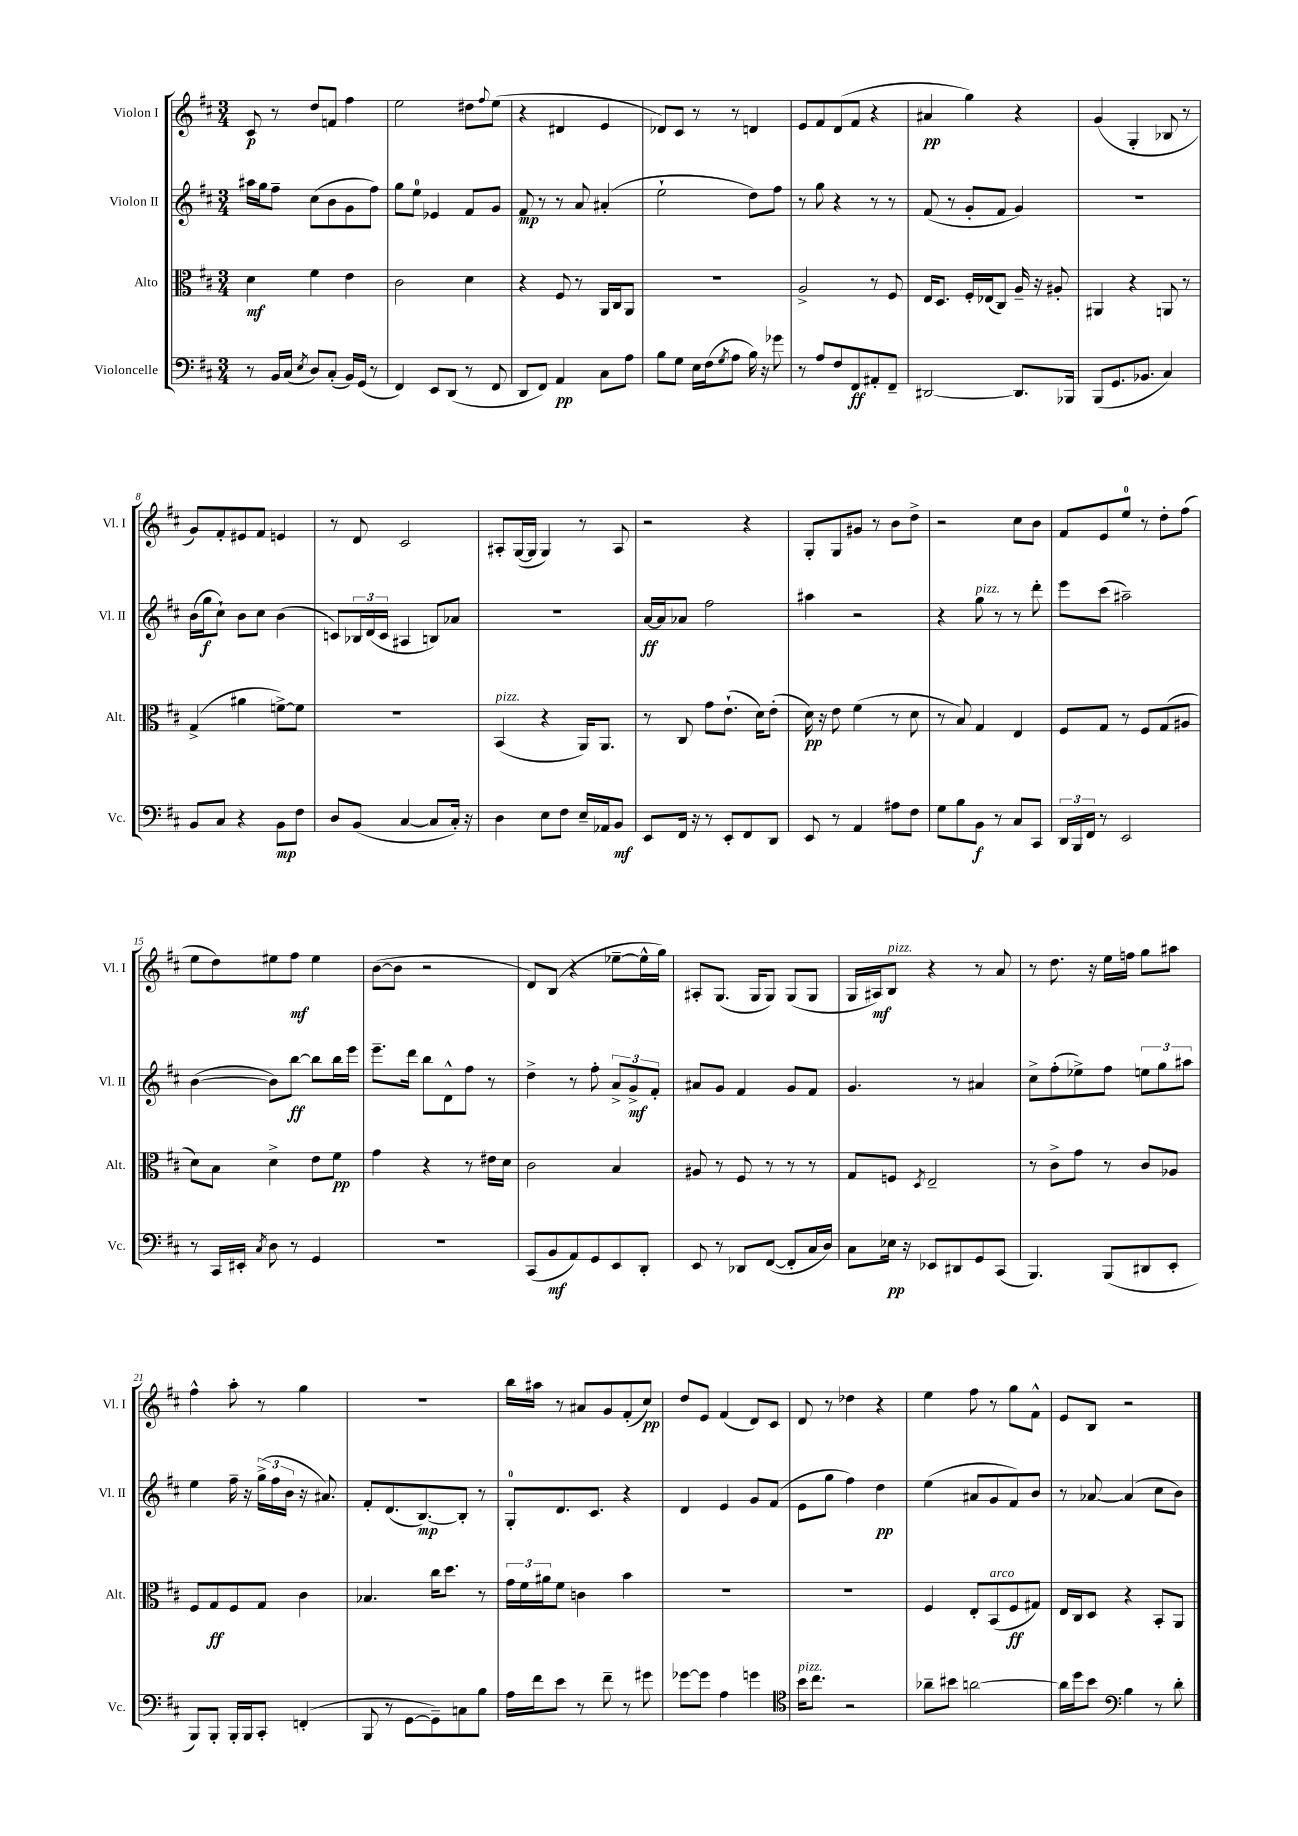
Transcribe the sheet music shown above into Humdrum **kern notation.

**kern	**dynam	**kern	**dynam	**kern	**dynam	**kern	**dynam
*part4	*part4	*part3	*part3	*part2	*part2	*part1	*part1
*staff4	*staff4	*staff3	*staff3	*staff2	*staff2	*staff1	*staff1
*I"Violoncelle	*	*I"Alto	*	*I"Violon II	*	*I"Violon I	*
*I'Vc.	*	*I'Alt.	*	*I'Vl. II	*	*I'Vl. I	*
*clefF4	*	*clefC3	*	*clefG2	*	*clefG2	*
*k[f#c#]	*	*k[f#c#]	*	*k[f#c#]	*	*k[f#c#]	*
*M3/4	*	*M3/4	*	*M3/4	*	*M3/4	*
=1	=1	=1	=1	=1	=1	=1	=1
8r	.	4d\	mf	16aa#X\LL	.	8c#/	p
.	.	.	.	16gg\J	.	.	.
16BB/LL	.	.	.	8ff#~\J	.	8r	.
(16C#/JJ	.	.	.	.	.	.	.
8qE/	.	.	.	.	.	.	.
8D/L)	.	4f#\	.	(8cc#\L	.	8dd/L	.
(8C#'/J	.	.	.	8b\	.	8fn/J	.
16BB/LL)	.	4e\	.	8g\	.	4ff#\	.
(16GG/JJ	.	.	.	.	.	.	.
8r	.	.	.	8ff#\J)	.	.	.
=2	=2	=2	=2	=2	=2	=2	=2
4FF#/)	.	2c#\	.	8gg\L	.	2ee\	.
.	.	.	.	8ee\J	.	.	.
8EE/L	.	.	.	4e-X/	.	.	.
(8DD/J	.	.	.	.	.	.	.
8r	.	4d\	.	8f#/L	.	8dd#X\L	.
.	.	.	.	.	.	8qqff#/	.
8FF#/	.	.	.	8g/J	.	(8ee\J	.
=3	=3	=3	=3	=3	=3	=3	=3
8DD/L	.	4r	.	8f#/	mp	4r	.
8FF#/J)	.	.	.	8r	.	.	.
4AA/	pp	8F#/	.	8r	.	4d#X/	.
.	.	8r	.	8a/	.	.	.
8C#\L	.	16AA/LL	.	(4a#X'/	.	4e/	.
.	.	16C#/J	.	.	.	.	.
8A\J	.	8AA/J	.	.	.	.	.
=4	=4	=4	=4	=4	=4	=4	=4
8B\L	.	2.r	.	2ee`\	.	8d-X/L)	.
8G\J	.	.	.	.	.	8c#/J	.
16E\LL	.	.	.	.	.	8r	.
(16F#\J	.	.	.	.	.	.	.
8qG/	.	.	.	.	.	.	.
8A\J	.	.	.	.	.	8r	.
16B\)	.	.	.	8dd\L)	.	4dn/	.
16r	.	.	.	.	.	.	.
8g-X\	.	.	.	8ff#\J	.	.	.
=5	=5	=5	=5	=5	=5	=5	=5
8r	.	2A^/	.	8r	.	8e/L	.
8A/L	.	.	.	8gg\	.	8f#/	.
8F#/	.	.	.	4r	.	(8d/	.
8FF#/	ff	.	.	.	.	8f#/J	.
8AA#X'/	.	8r	.	8r	.	4r	.
8FF#~/J	.	8F#/	.	8r	.	.	.
=6	=6	=6	=6	=6	=6	=6	=6
[2DD#X/	.	16E/KL	.	(8f#/	.	4a#X/	pp
.	.	8.D/J	.	.	.	.	.
.	.	.	.	8r	.	.	.
.	.	16F#'/LL	.	8g'/L	.	4gg\)	.
.	.	(16E-X/J	.	.	.	.	.
.	.	8C#/J)	.	8f#/J	.	.	.
8.DD#/L]	.	16A~/	.	4g/)	.	4r	.
.	.	16r	.	.	.	.	.
.	.	8A#X'/	.	.	.	.	.
16BBB-X/Jk	.	.	.	.	.	.	.
=7	=7	=7	=7	=7	=7	=7	=7
(8BBB/L	.	4AA#X/	.	2.r	.	(4g/	.
8.GG/	.	.	.	.	.	.	.
.	.	4r	.	.	.	4G'/	.
8.BB-X/J	.	.	.	.	.	.	.
4C#/)	.	8AAn/	.	.	.	8B-X/	.
.	.	8r	.	.	.	8r	.
!!LO:LB:g=z
=8	=8	=8	=8	=8	=8	=8	=8
8BB/L	.	(4G^/	.	(16b\LL	.	8g/L)	.
.	.	.	.	16gg\J	f	.	.
8C#/J	.	.	.	8cc#`\J)	.	8f#'/	.
4r	.	4a#X\	.	8b\L	.	8e#X/	.
.	.	.	.	8cc#\J	.	8f#/J	.
8BB\L	mp	[8fn^\L)	.	(4b\	.	4en/	.
8F#\J	.	8f\J]	.	.	.	.	.
=9	=9	=9	=9	=9	=9	=9	=9
8D/L	.	2.r	.	8cn/L)	.	8r	.
(8BB/J	.	.	.	24B-X/L	.	8d/	.
.	.	.	.	(24d/	.	.	.
.	.	.	.	24c/JJ	.	.	.
[4C#/	.	.	.	4A#X/	.	2c#/	.
8C#/L]	.	.	.	8Bn/L)	.	.	.
16C#'/Jk)	.	.	.	8a-X/J	.	.	.
16r	.	.	.	.	.	.	.
=10	=10	=10	=10	=10	=10	=10	=10
!	!	!LO:TX:a:i:t=pizz.	!	!	!	!	!
4D\	.	(4BB/	.	2.r	.	8A#X'/L	.
.	.	.	.	.	.	([16G/L	.
.	.	.	.	.	.	16G/JJ]	.
8E\L	.	4r	.	.	.	4G/)	.
8F#\J	.	.	.	.	.	.	.
16E~/LL	.	16AA/KL)	.	.	.	8r	.
16AA-X/J	.	8.AA/J	.	.	.	.	.
8BB/J	mf	.	.	.	.	8A#/	.
=11	=11	=11	=11	=11	=11	=11	=11
8EE/L	.	8r	.	[16a/LL	ff	2r	.
.	.	.	.	16a/J]	.	.	.
16FF#/Jk	.	8C#/	.	8a-X/J	.	.	.
16r	.	.	.	.	.	.	.
8r	.	8g\L	.	2ff#\	.	.	.
8EE'/L	.	(8.e`\J	.	.	.	.	.
8FF#/	.	.	.	.	.	4r	.
.	.	16d\KL)	.	.	.	.	.
8DD/J	.	(8e'\J	.	.	.	.	.
=12	=12	=12	=12	=12	=12	=12	=12
8EE/	.	16d\)	pp	4aa#X\	.	8G'/L	.
.	.	16r	.	.	.	.	.
8r	.	8e\	.	.	.	8G/	.
4AA/	.	(4f#\	.	2r	.	8g#X/J	.
.	.	.	.	.	.	8r	.
8A#X\L	.	8r	.	.	.	8b\L	.
8F#\J	.	8d\	.	.	.	8dd^\J	.
=13	=13	=13	=13	=13	=13	=13	=13
8G\L	.	8r	.	4r	.	2r	.
8B\	.	8B/)	.	.	.	.	.
!	!	!	!	!LO:TX:a:i:t=pizz.	!	!	!
8BB\J	f	4G/	.	8gg\	.	.	.
8r	.	.	.	8r	.	.	.
8C#/L	.	4E/	.	8r	.	8cc#\L	.
8CC#/J	.	.	.	8ddd'\	.	8b\J	.
=14	=14	=14	=14	=14	=14	=14	=14
24DD/LL	.	8F#/L	.	8eee\L	.	8f#/L	.
24BBB/	.	.	.	.	.	.	.
24FF#/JJ	.	.	.	.	.	.	.
8r	.	8G/J	.	(8ccc#\J	.	8e/	.
2EE/	.	8r	.	2aa#X~\)	.	8ee/J	.
.	.	8F#/L	.	.	.	8r	.
.	.	(8G/	.	.	.	8dd'\L	.
.	.	8A#X/J	.	.	.	(8ff#\J	.
!!LO:LB:g=z
=15	=15	=15	=15	=15	=15	=15	=15
8r	.	8d\L)	.	([4b\	.	8ee\L	.
16CC#/LL	.	8B\J	.	.	.	8dd\)	.
16EE#X'/JJ	.	.	.	.	.	.	.
8qC#/	.	.	.	.	.	.	.
8D\	.	4d^\	.	8b\L])	.	8ee#X\	.
8r	.	.	.	[8bb\J	ff	8ff#\J	mf
4GG/	.	8e\L	.	8bb\L]	.	4ee#\	.
.	.	8f#\J	pp	16bb\L	.	.	.
.	.	.	.	16eee\JJ	.	.	.
=16	=16	=16	=16	=16	=16	=16	=16
2.r	.	4g\	.	8.eee~\L	.	([8b\L	.
.	.	.	.	.	.	8b\J]	.
.	.	.	.	16ddd\Jk	.	.	.
.	.	4r	.	8bb\L	.	2r	.
.	.	.	.	8d^^\	.	.	.
.	.	8r	.	8ff#\J	.	.	.
.	.	16e#X\LL	.	8r	.	.	.
.	.	16d\JJ	.	.	.	.	.
=17	=17	=17	=17	=17	=17	=17	=17
(8CC#/L	.	2c#\	.	4dd^\	.	8d/L)	.
8BB/	mf	.	.	.	.	(8B/J	.
8AA/)	.	.	.	8r	.	4r	.
8GG/	.	.	.	8ff#'\	.	.	.
8EE/	.	4B/	.	12a^/L	.	[8ee-X~\L	.
.	.	.	.	12g^/	mf	.	.
8DD'/J	.	.	.	.	.	16ee-^^\L]	.
.	.	.	.	12f#'/J	.	.	.
.	.	.	.	.	.	16gg\JJ)	.
=18	=18	=18	=18	=18	=18	=18	=18
8EE/	.	8A#X/	.	8a#X/L	.	8A#X'/L	.
8r	.	8r	.	8g/J	.	(8.G/J	.
8DD-X/L	.	8F#/	.	4f#/	.	.	.
.	.	.	.	.	.	16G/KL	.
([8FF#/J	.	8r	.	.	.	8G/J)	.
8FF#'/L]	.	8r	.	8g/L	.	(8G/L	.
16C#/L	.	8r	.	8f#/J	.	8G/J	.
16D/JJ)	.	.	.	.	.	.	.
=19	=19	=19	=19	=19	=19	=19	=19
8C#\L	.	8G/L	.	4.g/	.	16G/LL	.
.	.	.	.	.	.	16A#X/J)	mf
!	!	!	!	!	!	!LO:TX:a:i:t=pizz.	!
16E-X\Jk	pp	8Fn/J	.	.	.	8B/J	.
16r	.	.	.	.	.	.	.
.	.	8qD/	.	.	.	.	.
8EE-X/L	.	2E~/	.	.	.	4r	.
8DD#X/	.	.	.	8r	.	.	.
8GG/	.	.	.	4a#X/	.	8r	.
(8CC#/J	.	.	.	.	.	8a/	.
=20	=20	=20	=20	=20	=20	=20	=20
4.BBB/)	.	8r	.	8cc#^\L	.	8r	.
.	.	8c#^\L	.	(8ff#'\	.	8.dd\	.
.	.	8g\J	.	8ee-X^\)	.	.	.
.	.	.	.	.	.	16r	.
(8BBB/L	.	8r	.	8ff#\J	.	16ee\LL	.
.	.	.	.	.	.	16ffn\JJ	.
8DD#X/	.	8c#/L	.	12een\L	.	8gg\L	.
.	.	.	.	12gg\	.	.	.
8EE'/J	.	8A-X/J	.	.	.	8aa#X\J	.
.	.	.	.	12aa#X\J	.	.	.
!!LO:LB:g=z
=21	=21	=21	=21	=21	=21	=21	=21
8BBB/L)	.	8F#/L	.	4ee\	.	4ff#^^\	.
8BBB'/J	.	8G/	ff	.	.	.	.
16BBB'/LL	.	8F#/	.	16ff#~\	.	8aa'\	.
16BBB/J	.	.	.	16r	.	.	.
8CC#'/J	.	8G/J	.	(24gg^\LL	.	8r	.
.	.	.	.	24ff#\	.	.	.
.	.	.	.	24b\JJ	.	.	.
(4FFn'/	.	4c#\	.	16r	.	4gg\	.
.	.	.	.	8.a#X/)	.	.	.
=22	=22	=22	=22	=22	=22	=22	=22
8BBB/	.	4.B-X/	.	8f#'/L	.	2.r	.
8r	.	.	.	(8.d/	.	.	.
[8GG\L	.	.	.	.	.	.	.
.	.	.	.	[8.B/)	mp	.	.
8GG~\])	.	16cc#\KL	.	.	.	.	.
.	.	8.dd\J	.	.	.	.	.
8Cn\	.	.	.	8B'/J]	.	.	.
8B\J	.	8r	.	8r	.	.	.
=23	=23	=23	=23	=23	=23	=23	=23
16A\LL	.	24g\LL	.	8G'/L	.	16bb\LL	.
.	.	24f#\	.	.	.	.	.
16f#\J	.	.	.	.	.	16aa#X\JJ	.
.	.	24a#X\J	.	.	.	.	.
8e\J	.	8f#\J	.	8.d/	.	8r	.
8r	.	4cn\	.	.	.	8a#X/L	.
.	.	.	.	8.c#/J	.	.	.
8f#~\	.	.	.	.	.	8g/	.
8r	.	4b\	.	4r	.	(8f#'/	.
8g#X\	.	.	.	.	.	8cc#/J)	pp
=24	=24	=24	=24	=24	=24	=24	=24
[8g-X\L	.	2.r	.	4d/	.	8dd/L	.
8g-\J]	.	.	.	.	.	8e/J	.
4A\	.	.	.	4e/	.	(4f#/	.
4gn\	.	.	.	8g/L	.	8d/L)	.
.	.	.	.	(8f#/J	.	8c#/J	.
=25	=25	=25	=25	=25	=25	=25	=25
*clefC4	*	*	*	*	*	*	*
!LO:TX:a:i:t=pizz.	!	!	!	!	!	!	!
16b\KL	.	2.r	.	8e\L	.	8d/	.
8.cc#\J	.	.	.	.	.	.	.
.	.	.	.	8gg\J	.	8r	.
2r	.	.	.	4ff#\)	.	4dd-X\	.
.	.	.	.	4dd\	pp	4r	.
=26	=26	=26	=26	=26	=26	=26	=26
8a-X~\L	.	4F#/	.	(4ee\	.	4ee\	.
8b#X\J	.	.	.	.	.	.	.
[2an\	.	8E'/L	.	8a#X/L	.	8ff#\	.
!	!	!LO:TX:a:i:t=arco	!	!	!	!	!
.	.	(8BB/	.	8g/	.	8r	.
.	.	8F#/	ff	8f#/)	.	8gg\L	.
.	.	8G#X/J)	.	8b/J	.	8f#^^\J	.
=27	=27	=27	=27	=27	=27	=27	=27
16a\LL]	.	16E/LL	.	8r	.	8e/L	.
16dd\J	.	16C#/J	.	.	.	.	.
8b\J	.	8D/J	.	[8a-X/	.	8B/J	.
*clefF4	*	*	*	*	*	*	*
4B\	.	4r	.	(4a-/]	.	2r	.
8r	.	8BB'/L	.	8cc#\L	.	.	.
8d'\	.	8AA/J	.	8b\J)	.	.	.
==	==	==	==	==	==	==	==
*-	*-	*-	*-	*-	*-	*-	*-
